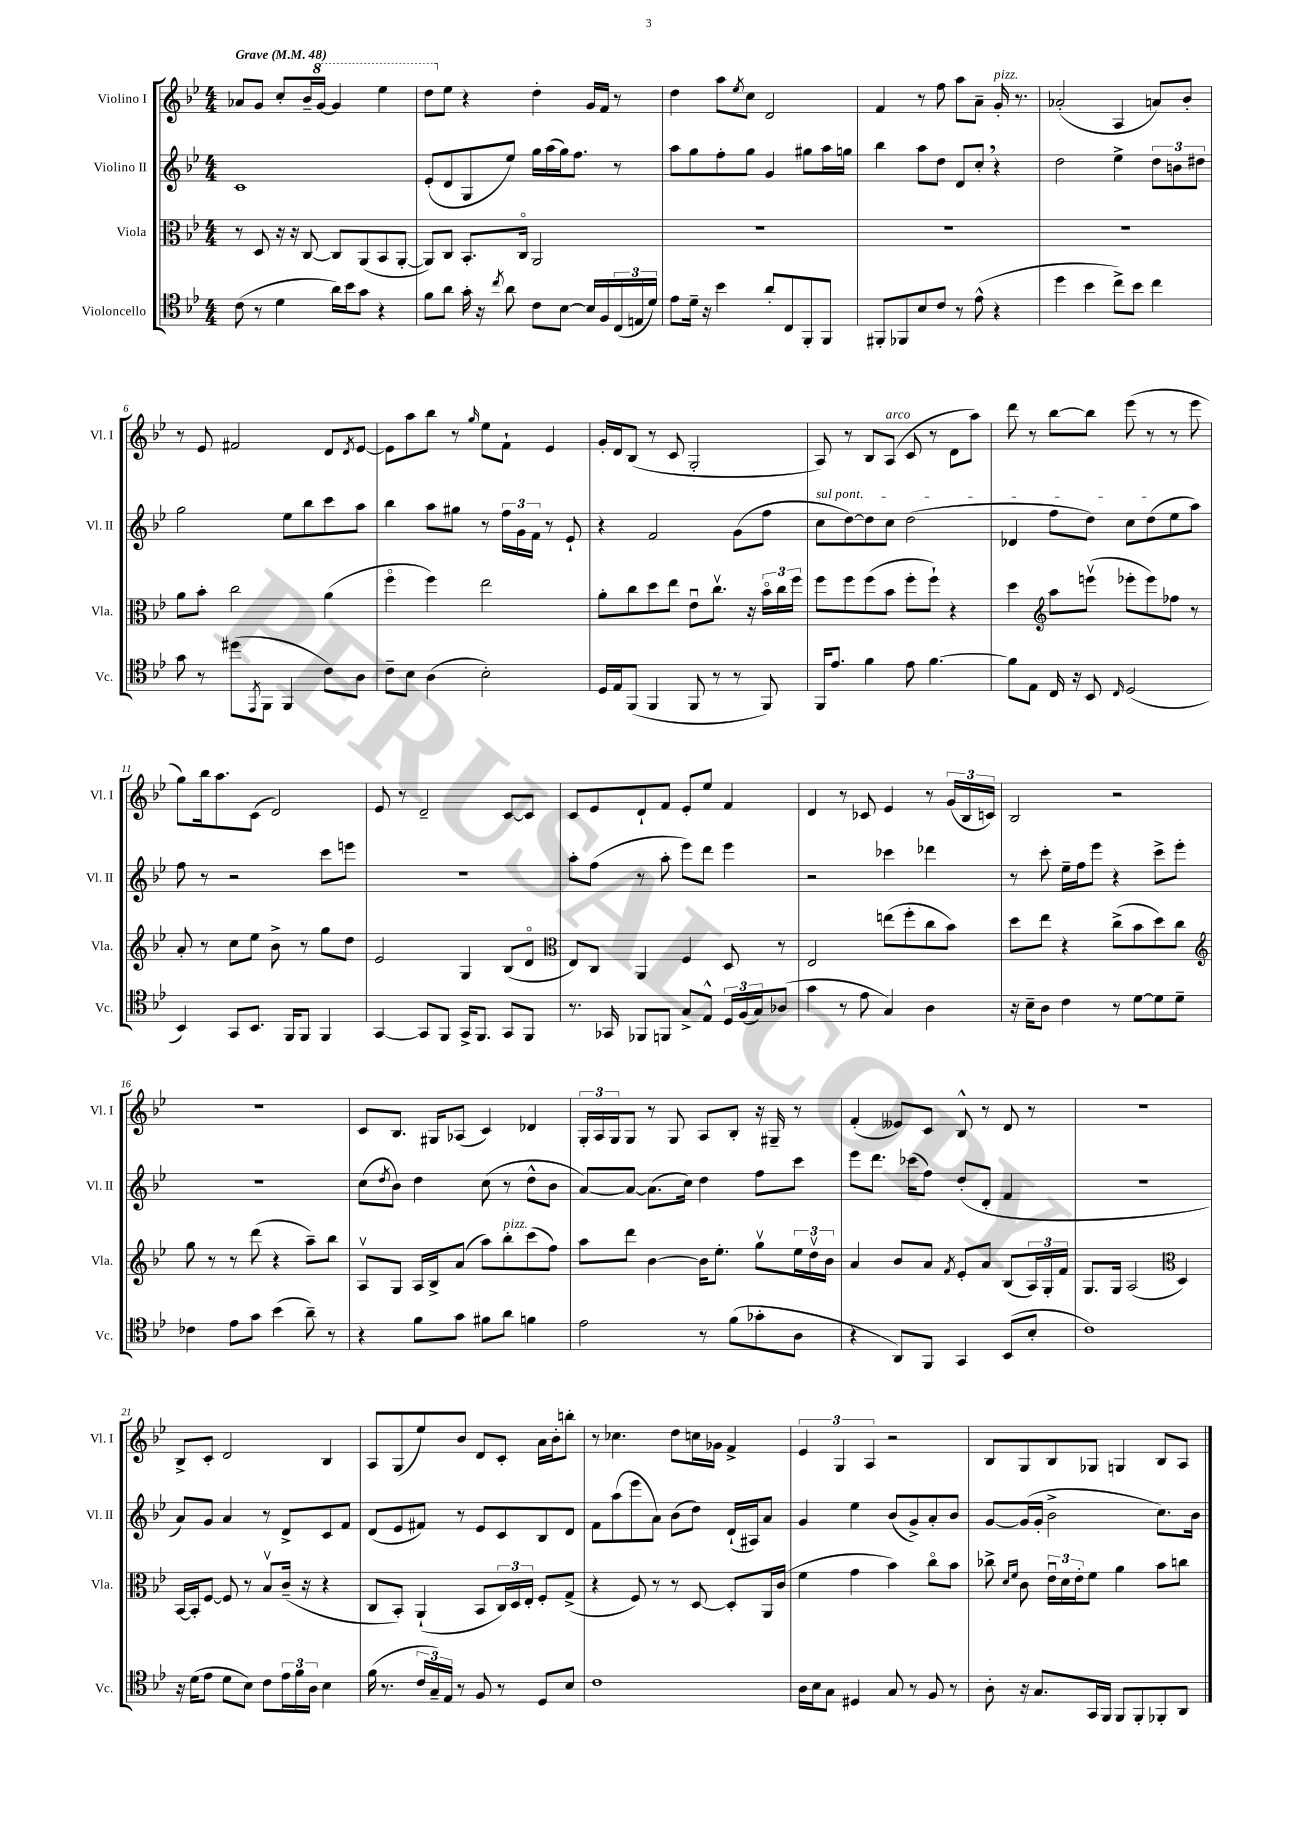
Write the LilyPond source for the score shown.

<<
\new StaffGroup <<
\new Staff = "s0" \with { instrumentName = "Violino I" shortInstrumentName = "Vl. I" } {
    \clef treble \key bes \major \numericTimeSignature \time 4/4 \tempo "Grave" 4 = 48
    aes'8 g'8 c''8-. bes'16-- \ottava #1 g''16~ g''4 ees'''4 |
    d'''8 \ottava #0 ees''8 r4 d''4-. g'16 f'16 r8 |
    d''4 a''8 \acciaccatura { ees''8 } c''8 d'2 |
    f'4 r8 f''8 a''8 a'8-- g'16-.^\markup { \italic "pizz." } r8. |
    aes'2-.( a4 a'8) bes'8-. |
    r8 ees'8 fis'2 d'8 \acciaccatura { d'8 } ees'8~ |
    ees'8 a''8 bes''8 r8 \grace { g''16 } ees''8 f'8-! ees'4 |
    g'16-. d'16 bes8( r8 c'8 g2-. |
    a8) r8 bes8 a8^\markup { \italic "arco" }( c'8 r8 d'8 a''8) |
    d'''8 r8 bes''8~ bes''8 ees'''8( r8 r8 ees'''8 |
    g''8) bes''16 a''8. c'8( d'2) |
    ees'8 r8 d'2-- c'8~ c'8 |
    c'8 ees'8 d'8-! f'8 ees'8-. ees''8 f'4 |
    d'4 r8 ces'8 ees'4 r8 \tuplet 3/2 { g'16( bes16 c'16) } |
    bes2 r2 |
    R1 |
    c'8 bes8. gis16 aes8( c'4) des'4 |
    \tuplet 3/2 { g16-. a16 g16 } g8 r8 g8 a8 bes8-. r16 gis16-- r8 |
    f'4-.( eeses'8) c'8 bes8-^ r8 d'8 r8 |
    R1 |
    bes8-> c'8-. d'2 bes4 |
    a8 g8( ees''8) bes'8 d'8 c'8-. a'16 bes'16-. b''8-. |
    r8 ces''4. d''8 c''16 ges'16 f'4-> |
    \tuplet 3/2 { ees'4 g4 a4 } r2 |
    bes8 g8 bes8 ges8 g4 bes8 a8 \bar "|." |
}
\new Staff = "s1" \with { instrumentName = "Violino II" shortInstrumentName = "Vl. II" } {
    \clef treble \key bes \major \numericTimeSignature \time 4/4
    c'1 |
    ees'8-.( d'8 g8 ees''8) g''16 a''16( g''16) f''8. r8 |
    a''8 g''8 f''8-. g''8 g'4 gis''8 a''16 g''16 |
    bes''4 a''8 d''8 d'8 c''8-. \breathe r4 |
    d''2 ees''4-> \tuplet 3/2 { d''8 b'8 dis''8 } |
    g''2 ees''8 bes''8 c'''8 a''8 |
    bes''4 a''8 gis''8 r8 \tuplet 3/2 { f''16 g'16 f'16 } r8 ees'8-! |
    r4 f'2 g'8( f''8 |
    \once \override TextSpanner.bound-details.left.text = \markup { \italic "sul pont." } c''8\startTextSpan d''8~) d''8 c''8 d''2( |
    des'4 f''8 d''8) c''8 d''8( ees''8 a''8\stopTextSpan) |
    f''8 r8 r2 c'''8 e'''8 |
    R1 |
    a''8-. f''8( r8 a''8-. ees'''8) d'''8 ees'''4 |
    r2 ces'''4 des'''4 |
    r8 c'''8-. ees''16-- f''16 ees'''8 r4 c'''8-> ees'''8-. |
    R1 |
    c''8( \acciaccatura { d''8 } bes'8) d''4 c''8( r8 d''8-^ bes'8 |
    a'8~) a'8~ a'8.( c''16) d''4 f''8 c'''8 |
    ees'''8 d'''8. ces'''16( f''8) d''8-.( d'8-. f'4 |
    R1 |
    a'8) g'8 a'4 r8 d'8-> c'8 f'8 |
    d'8( ees'8 fis'8) r8 ees'8 c'8 bes8 d'8 |
    f'8 a''8( ees'''8 a'8) bes'8( d''8) d'16-!( ais16) a'8 |
    g'4 ees''4 bes'8( g'8->) a'8-. bes'8 |
    g'8~ g'16( g'16-. bes'2-> c''8.) bes'16 \bar "|." |
}
\new Staff = "s2" \with { instrumentName = "Viola" shortInstrumentName = "Vla." } {
    \clef alto \key bes \major \numericTimeSignature \time 4/4
    r8 d8 r16 r16 c8~ c8 a,8( bes,8 a,8~-. |
    a,8) c8 bes,8.-. c16\flageolet a,2 |
    R1 |
    R1 |
    R1 |
    a'8 bes'8-. c''2 a'4( |
    f''4\flageolet f''4) ees''2 |
    a'8-. c''8 d''8 ees''8 ees'8\downbow c''8.\upbow r16 \tuplet 3/2 { bes'16\flageolet c''16 f''16 } |
    f''8 f''8 f''8( bes'8 f''8-. f''8-!) r4 |
    d''4 \clef treble a''8 e'''8\upbow( ees'''8-. ees'''8) fes''8 r8 |
    a'8-. r8 c''8 ees''8 bes'8-> r8 g''8 d''8 |
    ees'2 g4 bes8( d'8\flageolet |
    \clef alto ees8) c8 a,4 f4 d8 r8 |
    ees2 e''8( f''8-. c''8 bes'8) |
    d''8 ees''8 r4 c''8->( bes'8 d''8) c''8 |
    \clef treble g''8 r8 r8 d'''8( r4 a''8--) bes''8 |
    a8\upbow g8 a16 bes16-> a'8( a''8) bes''8-.^\markup { \italic "pizz." } c'''8( f''8) |
    a''8 d'''8 bes'4~ bes'16 ees''8.-. g''8\upbow \tuplet 3/2 { ees''16 d''16\upbow bes'16 } |
    a'4 bes'8 a'8 \acciaccatura { f'8 } ees'8-. a'8 bes8( \tuplet 3/2 { a16) g16-. f'16 } |
    g8. g16 a2( \clef alto d4) |
    bes,16~ bes,16-. f8~ f8 r8 bes8\upbow c'16--( r16 r4 |
    c8 bes,8-.) a,4-!( bes,8 \tuplet 3/2 { c16) d16 ees16-. } f8-. g8->( |
    r4 f8) r8 r8 d8~ d8-. a,16 c'16( |
    f'4 g'4 bes'4) c''8\flageolet bes'8 |
    ces''8-> \grace { d'16 f'16 } c'8 \tuplet 3/2 { ees'16\downbow d'16 ees'16-. } f'8 a'4 bes'8 c''8 \bar "|." |
}
\new Staff = "s3" \with { instrumentName = "Violoncello" shortInstrumentName = "Vc." } {
    \clef tenor \key bes \major \numericTimeSignature \time 4/4
    c'8( r8 d'4 a'16) bes'16 g'8 r4 |
    f'8 a'8 g'16-. r16 \acciaccatura { c''8 } a'8 c'8 bes8~ bes16 f16 \tuplet 3/2 { c16( e16 d'16) } |
    ees'8 d'16-- r16 bes'4 a'8-. c8 f,8-. f,8 |
    fis,8-. fes,8 bes8 c'8 r8 ees'8-^( r4 |
    d''4 bes'4 c''8->) bes'8 c''4 |
    g'8 r8 dis''8( \acciaccatura { ees,8 } f,8 f,4 c'8) a8 |
    c'8-- bes8 a4( bes2-.) |
    d16 ees16 f,8( f,4 f,8 r8 r8 f,8) |
    f,16 ees'8. f'4 ees'8 f'4.~ |
    f'8 ees8 c16 r16 bes,8 \grace { c16 } d2( |
    bes,4) g,8 bes,8. f,16 f,8 f,4 |
    g,4~ g,8 f,8 g,16-> f,8. g,8 f,8 |
    r8. ges,16 fes,8 f,8 g8-> ees8-^ \tuplet 3/2 { d16 f16( g16) } aes8( |
    g'4 r8 ees'8 g4) a4 |
    r16 bes16-- a8 c'4 r8 d'8~ d'8 d'8-- |
    ces'4 ees'8 g'8 bes'4( a'8--) r8 |
    r4 f'8 g'8 fis'8 a'8 f'4 |
    ees'2 r8 f'8( ges'8-. a8 |
    r4 a,8) f,8 g,4 bes,8( bes8-. |
    c'1) |
    r16 d'16( ees'8 d'8 bes8) c'8 \tuplet 3/2 { ees'16 f'16 a16 } bes4 |
    f'16( r8. \tuplet 3/2 { c'16 g16--) ees16 } r8 f8 r8 d8 bes8 |
    c'1 |
    a16 bes16 g8 dis4 g8 r8 f8 r8 |
    a8-. r16 g8. g,16 f,16 f,8 f,8-. fes,8-. a,8 \bar "|." |
}
>>
>>
